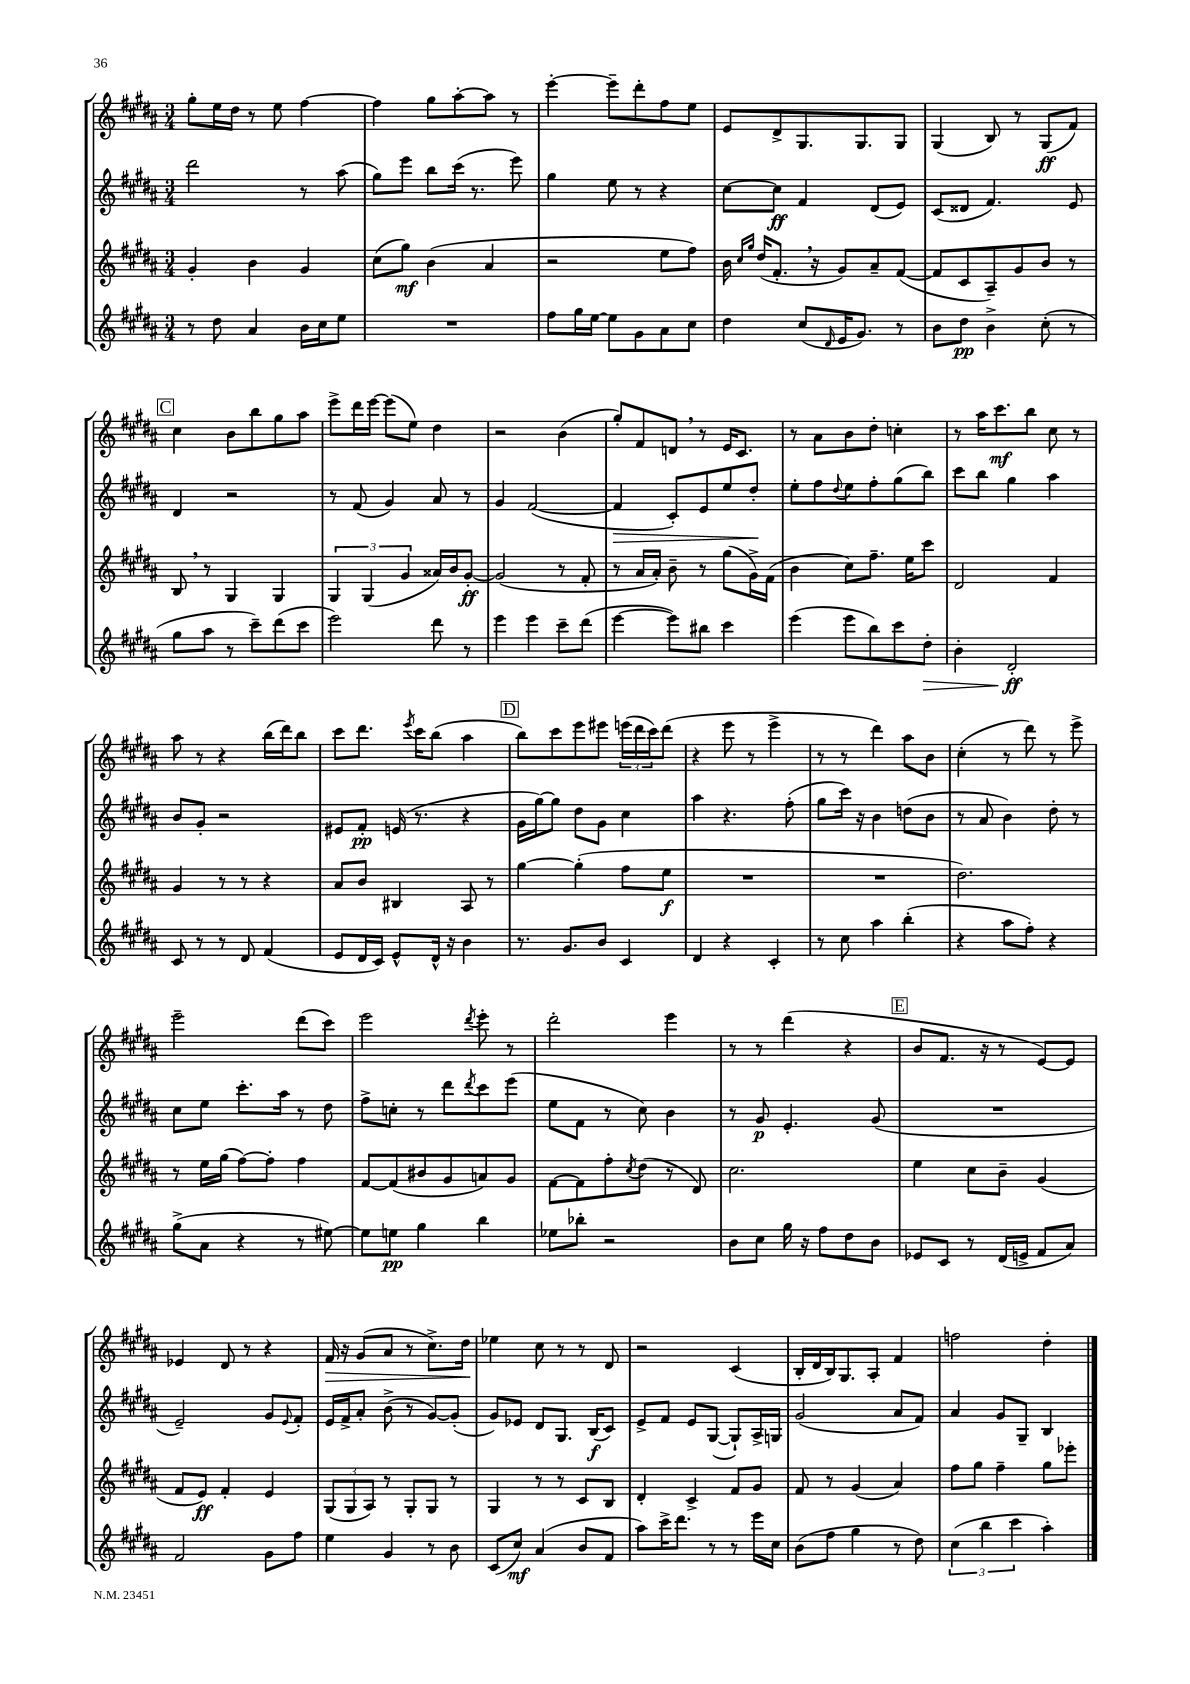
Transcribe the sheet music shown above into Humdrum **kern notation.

**kern	**dynam	**kern	**dynam	**kern	**dynam	**kern	**dynam
*part4	*part4	*part3	*part3	*part2	*part2	*part1	*part1
*staff4	*staff4	*staff3	*staff3	*staff2	*staff2	*staff1	*staff1
*clefG2	*	*clefG2	*	*clefG2	*	*clefG2	*
*k[f#c#g#d#a#]	*	*k[f#c#g#d#a#]	*	*k[f#c#g#d#a#]	*	*k[f#c#g#d#a#]	*
*M3/4	*	*M3/4	*	*M3/4	*	*M3/4	*
=16	=16	=16	=16	=16	=16	=16	=16
8r	.	4g#'/	.	2ddd#\	.	8gg#'\L	.
8dd#\	.	.	.	.	.	16ee\L	.
.	.	.	.	.	.	16dd#\JJ	.
4a#/	.	4b\	.	.	.	8r	.
.	.	.	.	.	.	8ee\	.
16b\LL	.	4g#/	.	8r	.	[4ff#\	.
16cc#\J	.	.	.	.	.	.	.
8ee\J	.	.	.	(8aa#\	.	.	.
=17	=17	=17	=17	=17	=17	=17	=17
2.r	.	(8cc#\L	.	8gg#\L)	.	4ff#\]	.
.	.	8gg#\J)	mf	8eee\J	.	.	.
.	.	(4b\	.	8bb\L	.	8gg#\L	.
.	.	.	.	(16ccc#\Jk	.	[8aa#'\	.
.	.	.	.	8.r	.	.	.
.	.	4a#/	.	.	.	8aa#\J]	.
.	.	.	.	8eee\)	.	8r	.
=18	=18	=18	=18	=18	=18	=18	=18
8ff#\L	.	2r	.	4gg#\	.	[4eee'\	.
16gg#\L	.	.	.	.	.	.	.
[16ee\JJ	.	.	.	.	.	.	.
8ee\L]	.	.	.	8ee\	.	8eee~\L]	.
8g#\	.	.	.	8r	.	8ddd#'\	.
8a#\	.	8ee\L	.	4r	.	8ff#\	.
8cc#\J	.	8ff#\J)	.	.	.	8ee\J	.
=19	=19	=19	=19	=19	=19	=19	=19
4dd#\	.	16b\	.	[8cc#\L	.	8e/L	.
.	.	16qqcc#/LL	.	.	.	.	.
.	.	16qqgg#/JJ	.	.	.	.	.
.	.	(16dd#/KL	.	.	.	.	.
.	.	8.f#',/J	.	8cc#\J]	ff	8d#^/	.
(8cc#/L	.	.	.	4f#/	.	8.G#/	.
.	.	16r	.	.	.	.	.
16qqd#/	.	.	.	.	.	.	.
16e/K	.	8g#/L)	.	.	.	.	.
8.g#/J)	.	.	.	.	.	8.G#/	.
.	.	8a#~/	.	(8d#/L	.	.	.
8r	.	([8f#/J	.	8e/J)	.	8G#/J	.
=20	=20	=20	=20	=20	=20	=20	=20
8b\L	.	8f#/L]	.	(8c#/L	.	(4G#/	.
8dd#\J	pp	8c#/	.	8d##X/J	.	.	.
4b^\	.	8A#~/)	.	4.f#/)	.	8B/)	.
.	.	8g#/	.	.	.	8r	.
(8cc#'\	.	8b/J	.	.	.	(8G#/L	ff
8r	.	8r	.	8e/	.	8f#/J)	.
!!LO:LB:g=z
!!LO:REH:place=s1:t=C
=21	=21	=21	=21	=21	=21	=21	=21
8gg#\L	.	8B,/	.	4d#/	.	4cc#\	.
8aa#\J	.	8r	.	.	.	.	.
8r	.	4G#/	.	2r	.	8b\L	.
8ccc#~\L)	.	.	.	.	.	8bb\	.
(8ddd#\	.	4G#/	.	.	.	8gg#\	.
8ccc#\J	.	.	.	.	.	8aa#\J	.
=22	=22	=22	=22	=22	=22	=22	=22
2eee\)	.	6G#/	.	8r	.	8eee^\L	.
.	.	.	.	(8f#/	.	16ddd#\L	.
.	.	(6G#/	.	.	.	.	.
.	.	.	.	.	.	[16eee\JJ	.
.	.	.	.	4g#/)	.	(8eee\L]	.
.	.	6g#/	.	.	.	.	.
.	.	.	.	.	.	8ee\J)	.
8ddd#\	.	16a##X/LL)	.	8a#/	.	4dd#\	.
.	.	16b/J	.	.	.	.	.
8r	.	[8g#'/J	ff	8r	.	.	.
=23	=23	=23	=23	=23	=23	=23	=23
4eee\	.	(2g#/]	.	4g#/	.	2r	.
4eee\	.	.	.	([2f#/	.	.	.
8ccc#~\L	.	8r	.	.	.	(4b\	.
(8ddd#\J	.	8f#'/	.	.	.	.	.
=24	=24	=24	=24	=24	=24	=24	=24
!	!	!	!	!	!LO:HP:b	!	!
[4eee\	.	8r	.	4f#/]	>	8gg#'/L)	.
.	.	16a#/LL	.	.	.	8f#/	.
.	.	16a#'/JJ)	.	.	.	.	.
8eee\L])	.	8b~\	.	8c#'/L)	.	8dn,/J	.
8bb#X\J	.	8r	.	8e/	.	8r	.
4ccc#\	.	(8gg#\L	.	8ee/	.	16e/KL	.
.	.	.	.	.	.	8.c#/J	.
.	.	16g#^\L)	.	8dd#'/J	.	.	.
.	.	(16f#\JJ	.	.	.	.	.
.	.	.	.	.	]	.	.
=25	=25	=25	=25	=25	=25	=25	=25
(4eee\	.	4b\	.	8ee'\L	.	8r	.
.	.	.	.	8ff#\	.	8a#\L	.
.	.	.	.	8qqdd#/	.	.	.
8eee\L	.	8cc#\L)	.	8ee\	.	8b\	.
8bb\)	.	8.ff#~\J	.	8ff#'\	.	8dd#'\J	.
8ccc#\	.	.	.	(8gg#\	.	4ccn'\	.
.	.	16ee\KL	.	.	.	.	.
!	!LO:HP:b	!	!	!	!	!	!
8dd#'\J	>	8ccc#\J	.	8bb\J)	.	.	.
=26	=26	=26	=26	=26	=26	=26	=26
4b'\	.	2d#/	.	8ccc#\L	.	8r	.
.	.	.	.	8bb\J	.	16aa#\KL	.
.	.	.	.	.	.	8.ccc#\	mf
2d#'/	ff	.	.	4gg#\	.	.	.
.	.	.	.	.	.	8bb\J	.
.	.	4f#/	.	4aa#\	.	8cc#\	.
.	.	.	.	.	.	8r	.
.	]	.	.	.	.	.	.
!!LO:LB:g=z
=27	=27	=27	=27	=27	=27	=27	=27
8c#/	.	4g#/	.	8b/L	.	8aa#\	.
8r	.	.	.	8g#'/J	.	8r	.
8r	.	8r	.	2r	.	4r	.
8d#/	.	8r	.	.	.	.	.
(4f#/	.	4r	.	.	.	(16bb\LL	.
.	.	.	.	.	.	16ddd#\J)	.
.	.	.	.	.	.	8bb\J	.
=28	=28	=28	=28	=28	=28	=28	=28
8e/L	.	8a#/L	.	8e#X/L	.	8ccc#\L	.
16d#/L	.	8b/J	.	8f#'/J	pp	8.ddd#\J	.
16c#/JJ)	.	.	.	.	.	.	.
8e^^/L	.	4B#X/	.	(16en/	.	.	.
.	.	.	.	.	.	8qeee/	.
.	.	.	.	8.r	.	16ccc#\KL	.
16d#^^/Jk	.	.	.	.	.	(8bb\J	.
16r	.	.	.	.	.	.	.
4b\	.	8A#/	.	4r	.	4aa#\	.
.	.	8r	.	.	.	.	.
!!LO:REH:place=s1:t=D
=29	=29	=29	=29	=29	=29	=29	=29
8.r	.	[4gg#\	.	16g#\LL	.	8bb\L)	.
.	.	.	.	[16gg#\J)	.	.	.
.	.	.	.	8gg#\J]	.	8ccc#\	.
8.g#/L	.	.	.	.	.	.	.
.	.	(4gg#'\]	.	8dd#\L	.	8eee\	.
8b/J	.	.	.	8g#\J	.	8eee#X\J	.
4c#/	.	8ff#\L	.	4cc#\	.	(24eeen\LL	.
.	.	.	.	.	.	24ddd#\	.
.	.	.	.	.	.	24ccc#\J)	.
.	.	8ee\J	f	.	.	(8ddd#\J	.
=30	=30	=30	=30	=30	=30	=30	=30
4d#/	.	2.r	.	4aa#\	.	4r	.
4r	.	.	.	4.r	.	8eee\	.
.	.	.	.	.	.	8r	.
4c#'/	.	.	.	.	.	4eee^\	.
.	.	.	.	(8ff#'\	.	.	.
=31	=31	=31	=31	=31	=31	=31	=31
8r	.	2.r	.	8gg#\L	.	8r	.
8cc#\	.	.	.	16ccc#\Jk)	.	8r	.
.	.	.	.	16r	.	.	.
4aa#\	.	.	.	4b\	.	4ddd#\)	.
(4bb'\	.	.	.	(8ddn\L	.	8aa#\L	.
.	.	.	.	8b\J	.	8b\J	.
=32	=32	=32	=32	=32	=32	=32	=32
4r	.	2.dd#\)	.	8r	.	(4cc#'\	.
.	.	.	.	8a#/	.	.	.
8aa#\L	.	.	.	4b\)	.	8r	.
8ff#'\J)	.	.	.	.	.	8ddd#\)	.
4r	.	.	.	8dd#'\	.	8r	.
.	.	.	.	8r	.	8eee^\	.
!!LO:LB:g=z
=33	=33	=33	=33	=33	=33	=33	=33
(8gg#^\L	.	8r	.	8cc#\L	.	2eee~\	.
8a#\J	.	16ee\LL	.	8ee\J	.	.	.
.	.	(16gg#\JJ	.	.	.	.	.
4r	.	[8ff#\L)	.	8.ccc#'\L	.	.	.
.	.	8ff#'\J]	.	.	.	.	.
.	.	.	.	16aa#\Jk	.	.	.
8r	.	4ff#\	.	8r	.	(8ddd#\L	.
[8ee#X\)	.	.	.	8dd#\	.	8ccc#\J)	.
=34	=34	=34	=34	=34	=34	=34	=34
8ee#\L]	.	[8f#/L	.	8ff#^\L	.	2eee\	.
8een\J	pp	(8f#/]	.	8ccn'\J	.	.	.
4gg#\	.	8b#X/	.	8r	.	.	.
.	.	8g#/	.	8ddd#\L	.	.	.
.	.	.	.	8qddd#/	.	8qddd#/	.
4bb\	.	8an/)	.	8ccc#\	.	8eee'\	.
.	.	8g#/J	.	(8eee\J	.	8r	.
=35	=35	=35	=35	=35	=35	=35	=35
8ee-X\L	.	[8f#\L	.	8ee\L	.	2ddd#'\	.
8bb-X'\J	.	8f#\]	.	8f#\J	.	.	.
2r	.	8ff#'\	.	8r	.	.	.
.	.	8qcc#/	.	.	.	.	.
.	.	(8dd#\J	.	8cc#\)	.	.	.
.	.	8r	.	4b\	.	4eee\	.
.	.	8d#/)	.	.	.	.	.
=36	=36	=36	=36	=36	=36	=36	=36
8b\L	.	2.cc#\	.	8r	.	8r	.
8cc#\J	.	.	.	8g#/	p	8r	.
16gg#\	.	.	.	4.e'/	.	(4ddd#\	.
16r	.	.	.	.	.	.	.
8ff#\L	.	.	.	.	.	.	.
8dd#\	.	.	.	.	.	4r	.
8b\J	.	.	.	(8g#/	.	.	.
!!LO:REH:place=s1:t=E
=37	=37	=37	=37	=37	=37	=37	=37
8e-X/L	.	4ee\	.	2.r	.	8b/L	.
8c#/J	.	.	.	.	.	8.f#/J	.
8r	.	8cc#\L	.	.	.	.	.
.	.	.	.	.	.	16r	.
(16d#/LL	.	8b~\J	.	.	.	8r	.
16en^/JJ	.	.	.	.	.	.	.
8f#/L	.	(4g#/	.	.	.	[8e/L)	.
8a#/J)	.	.	.	.	.	8e/J]	.
!!LO:LB:g=z
=38	=38	=38	=38	=38	=38	=38	=38
2f#/	.	8f#/L	.	2e~/)	.	4e-X/	.
.	.	8e/J)	ff	.	.	.	.
.	.	4f#'/	.	.	.	8d#/	.
.	.	.	.	.	.	8r	.
8g#\L	.	4e/	.	8g#/L	.	4r	.
.	.	.	.	8qqe/	.	.	.
8ff#\J	.	.	.	8f#'/J	.	.	.
=39	=39	=39	=39	=39	=39	=39	=39
!	!	!	!	!	!	!	!LO:HP:b
4ee\	.	(12G#/L	.	16e/LL	.	16f#/	>
.	.	.	.	16f#^/J	.	16r	.
.	.	12G#/	.	.	.	.	.
.	.	.	.	8a#'/J	.	(8g#/L	.
.	.	12A#/J)	.	.	.	.	.
4g#/	.	8r	.	(8b^\	.	8a#/J	.
.	.	8G#'/L	.	8r	.	8r	.
8r	.	8G#/J	.	[8g#/L)	.	8.cc#^\L)	.
8b\	.	8r	.	(8g#'/J]	.	.	.
.	.	.	.	.	.	16dd#\Jk	.
.	.	.	.	.	.	.	]
=40	=40	=40	=40	=40	=40	=40	=40
(8c#/L	.	4G#/	.	8g#/L)	.	4ee-X\	.
8cc#/J)	mf	.	.	8e-X/J	.	.	.
(4a#/	.	8r	.	8d#/L	.	8cc#\	.
.	.	8r	.	8.G#/J	.	8r	.
8b/L	.	8c#/L	.	.	.	8r	.
.	.	.	.	(16B/KL	f	.	.
8f#/J	.	8B/J	.	8c#/J)	.	8d#/	.
=41	=41	=41	=41	=41	=41	=41	=41
8aa#\L)	.	4d#'/	.	8e^/L	.	2r	.
16ccc#^\K	.	.	.	8f#/J	.	.	.
8.ddd#\J	.	.	.	.	.	.	.
.	.	4c#^/	.	8e/L	.	.	.
8r	.	.	.	([8G#/J	.	.	.
8r	.	8f#/L	.	8G#`/L])	.	(4c#/	.
16eee\LL	.	8g#/J	.	16A#^/L	.	.	.
16cc#\JJ	.	.	.	16Gn/JJ	.	.	.
=42	=42	=42	=42	=42	=42	=42	=42
(8b\L	.	8f#/	.	(2g#/	.	16B'/LL	.
.	.	.	.	.	.	16d#/	.
8ff#\J	.	8r	.	.	.	16B/J)	.
.	.	.	.	.	.	8.G#/	.
4gg#\	.	(4g#/	.	.	.	.	.
.	.	.	.	.	.	8A#'/J	.
8r	.	4a#/)	.	8a#/L	.	4f#/	.
8dd#\)	.	.	.	8f#/J)	.	.	.
=43	=43	=43	=43	=43	=43	=43	=43
(6cc#\	.	8ff#\L	.	4a#/	.	2ffn\	.
.	.	8gg#\J	.	.	.	.	.
6bb\	.	.	.	.	.	.	.
.	.	4ff#~\	.	8g#/L	.	.	.
6ccc#\	.	.	.	.	.	.	.
.	.	.	.	8G#~/J	.	.	.
4aa#'\)	.	8gg#\L	.	4B/	.	4dd#'\	.
.	.	8eee-X'\J	.	.	.	.	.
==	==	==	==	==	==	==	==
*-	*-	*-	*-	*-	*-	*-	*-
